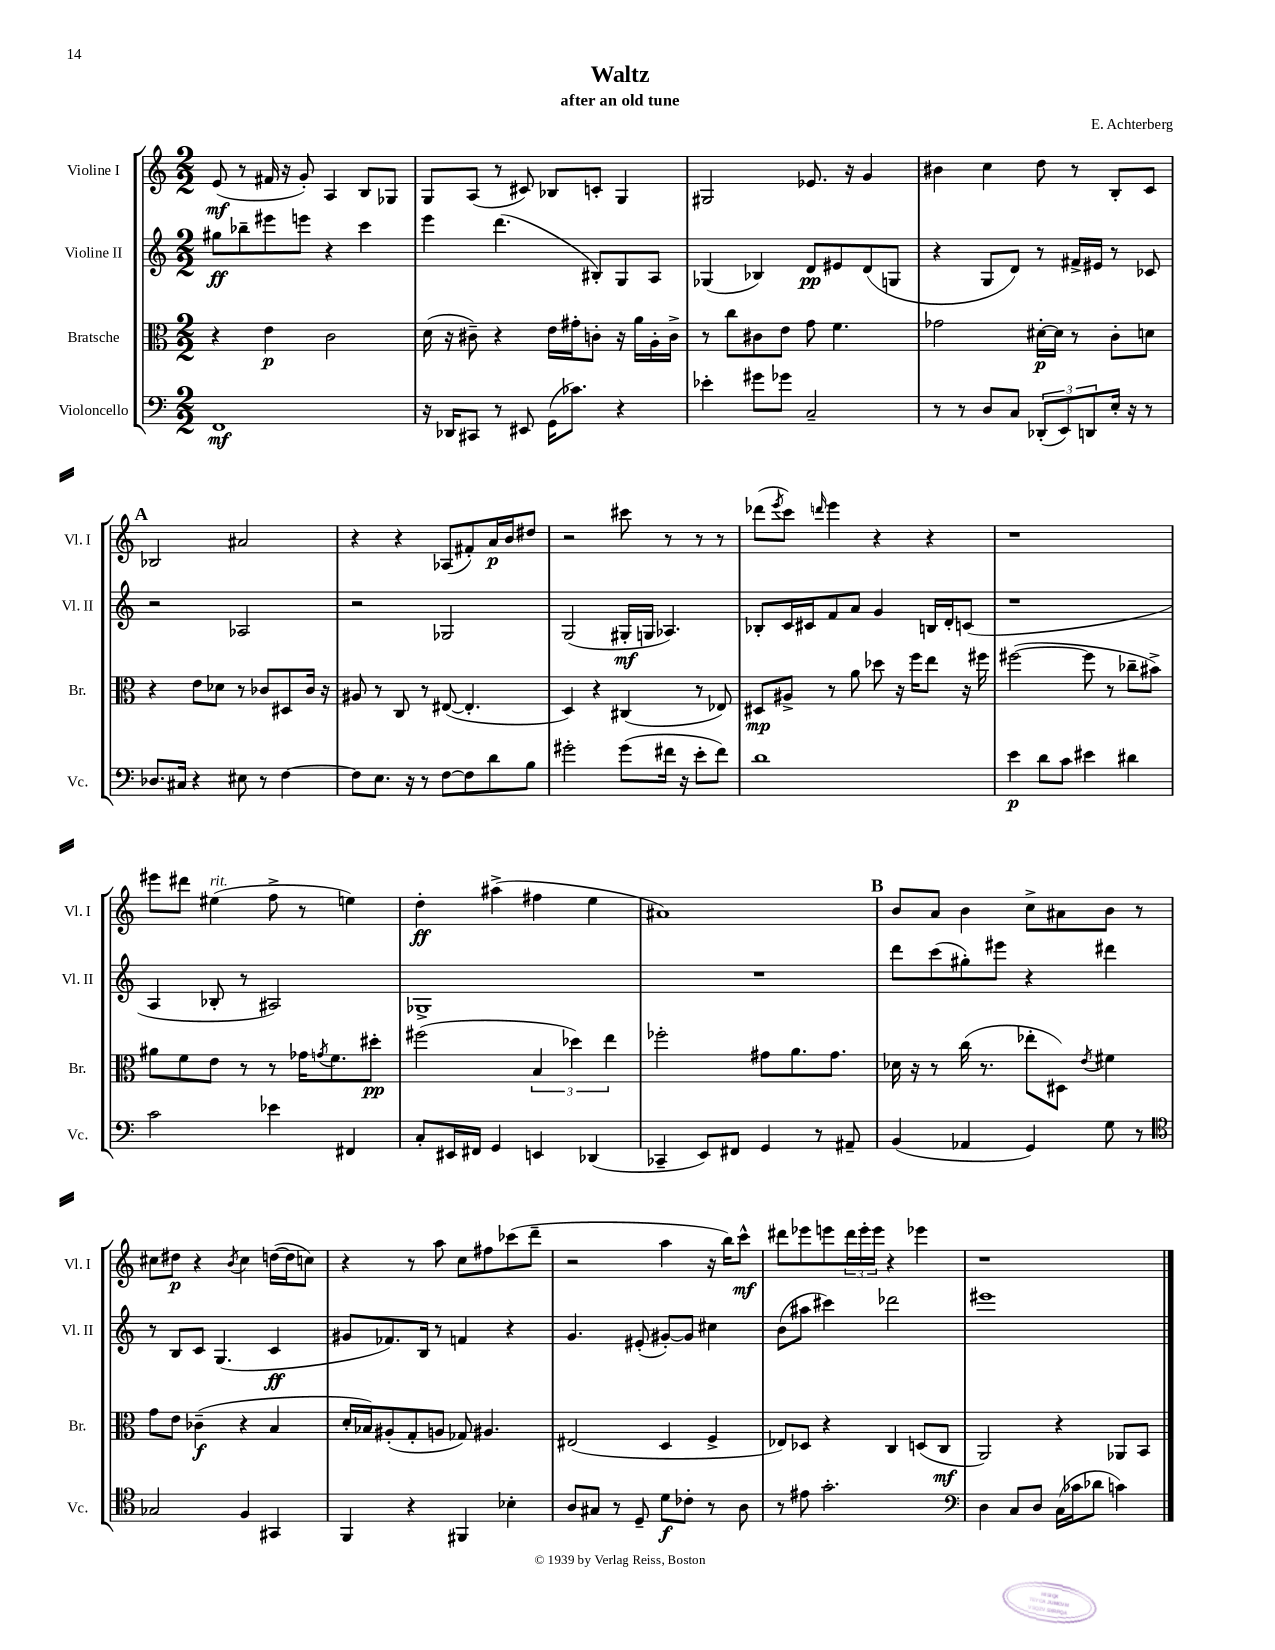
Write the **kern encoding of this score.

**kern	**dynam	**kern	**dynam	**kern	**dynam	**kern	**dynam
*part4	*part4	*part3	*part3	*part2	*part2	*part1	*part1
*staff4	*staff4	*staff3	*staff3	*staff2	*staff2	*staff1	*staff1
*I"Violoncello	*	*I"Bratsche	*	*I"Violine II	*	*I"Violine I	*
*I'Vc.	*	*I'Br.	*	*I'Vl. II	*	*I'Vl. I	*
*clefF4	*	*clefC3	*	*clefG2	*	*clefG2	*
*k[]	*	*k[]	*	*k[]	*	*k[]	*
*M2/2	*	*M2/2	*	*M2/2	*	*M2/2	*
=1	=1	=1	=1	=1	=1	=1	=1
1FF	mf	4r	.	8gg#X\L	ff	(8e/	mf
.	.	.	.	8bb-X~\	.	8r	.
.	.	4e\	p	8eee#X\	.	16f#X/	.
.	.	.	.	.	.	16r	.
.	.	.	.	8eeen\J	.	8g'/)	.
.	.	2c\	.	4r	.	4A/	.
.	.	.	.	4ccc\	.	8B/L	.
.	.	.	.	.	.	8G-X/J	.
=2	=2	=2	=2	=2	=2	=2	=2
16r	.	(16d\	.	4eee\	.	8G/L	.
16DD-X/KL	.	16r	.	.	.	.	.
8CC#X/J	.	8c#X~\)	.	.	.	(8A/J	.
8r	.	4r	.	(4.ddd\	.	8r	.
8EE#X/	.	.	.	.	.	8c#X/)	.
(16GG\KL	.	16e\LL	.	.	.	8B-X/L	.
8.c-X\J)	.	16g#X'\J	.	.	.	.	.
.	.	8cn'\J	.	8B#X'/L)	.	8cn'/J	.
4r	.	16r	.	8G/	.	4G/	.
.	.	16a\LL	.	.	.	.	.
.	.	16A'\	.	8A/J	.	.	.
.	.	16c^\JJ	.	.	.	.	.
=3	=3	=3	=3	=3	=3	=3	=3
4e-X'\	.	8r	.	(4G-X/	.	2G#X/	.
.	.	8cc\L	.	.	.	.	.
8g#X\L	.	8c#X\	.	4B-X/)	.	.	.
8g-X\J	.	8e\J	.	.	.	.	.
2C~/	.	8g\	.	8d/L	pp	8.e-X/	.
.	.	4.f\	.	8e#X/	.	.	.
.	.	.	.	.	.	16r	.
.	.	.	.	(8d/	.	4g/	.
.	.	.	.	8Gn/J	.	.	.
=4	=4	=4	=4	=4	=4	=4	=4
8r	.	2g-X\	.	4r	.	4b#X\	.
8r	.	.	.	.	.	.	.
8D/L	.	.	.	8G/L	.	4cc\	.
8C/J	.	.	.	8d/J)	.	.	.
(12DD-X'/L	.	[16d#X'\LL	p	8r	.	8dd\	.
.	.	16d#\JJ]	.	.	.	.	.
12EE/)	.	.	.	.	.	.	.
.	.	8r	.	16f#X^/LL	.	8r	.
12DDn/	.	.	.	.	.	.	.
.	.	.	.	16e#X/JJ	.	.	.
16E'/Jk	.	8c'\L	.	8r	.	8B'/L	.
16r	.	.	.	.	.	.	.
8r	.	8dn\J	.	8c-X/	.	8c/J	.
!!LO:LB:g=z
!!LO:REH:place=s1:t=A
=5	=5	=5	=5	=5	=5	=5	=5
8.D-X/L	.	4r	.	2r	.	2B-X/	.
16C#X/Jk	.	.	.	.	.	.	.
4r	.	8e\L	.	.	.	.	.
.	.	8d-X\J	.	.	.	.	.
8E#X\	.	8r	.	2A-X/	.	2a#X/	.
8r	.	8c-X/L	.	.	.	.	.
[4F\	.	8D#X/	.	.	.	.	.
.	.	16c-/Jk	.	.	.	.	.
.	.	16r	.	.	.	.	.
=6	=6	=6	=6	=6	=6	=6	=6
8F\L]	.	8A#X/	.	2r	.	4r	.
8.E\J	.	8r	.	.	.	.	.
.	.	8C/	.	.	.	4r	.
16r	.	.	.	.	.	.	.
8r	.	8r	.	.	.	.	.
[8F\L	.	([8E#X/	.	2G-X/	.	(8A-X/L	.
8F\]	.	4.E#'/]	.	.	.	8f#X'/)	.
8d\	.	.	.	.	.	16a/L	p
.	.	.	.	.	.	16b/J	.
8B\J	.	.	.	.	.	8dd#X/J	.
=7	=7	=7	=7	=7	=7	=7	=7
2g#X'\	.	4D/)	.	(2G/	.	2r	.
.	.	4r	.	.	.	.	.
(8g#\L	.	(4C#X/	.	16G#X'/LL	mf	8ccc#X\	.
.	.	.	.	16Gn/JJ	.	.	.
16f#X\Jk	.	.	.	4.A-X/)	.	8r	.
16r	.	.	.	.	.	.	.
8e'\L	.	8r	.	.	.	8r	.
8f#\J)	.	8E-X/)	.	.	.	8r	.
=8	=8	=8	=8	=8	=8	=8	=8
1d	.	8D#X/L	mp	8B-X'/L	.	(8ddd-X\L	.
.	.	.	.	.	.	8qeee/	.
.	.	8A#X^/J	.	16c/L	.	8ccc\J)	.
.	.	.	.	16c#X/J	.	.	.
.	.	.	.	.	.	16qqdddn/	.
.	.	8r	.	8f/	.	4eee\	.
.	.	8a\	.	8a/J	.	.	.
.	.	8dd-X\	.	4g/	.	4r	.
.	.	16r	.	.	.	.	.
.	.	16ff\KL	.	.	.	.	.
.	.	8ee\J	.	16Bn/LL	.	4r	.
.	.	.	.	16d'/J	.	.	.
.	.	16r	.	(8cn/J	.	.	.
.	.	16ff#X\	.	.	.	.	.
=9	=9	=9	=9	=9	=9	=9	=9
4e\	p	([2ff#X\	.	1r	.	1r	.
8d\L	.	.	.	.	.	.	.
8c\J	.	.	.	.	.	.	.
4e#X\	.	8ff#\]	.	.	.	.	.
.	.	8r	.	.	.	.	.
4d#X\	.	8cc-X~\L	.	.	.	.	.
.	.	8b#X^\J)	.	.	.	.	.
!!LO:LB:g=z
=10	=10	=10	=10	=10	=10	=10	=10
2c\	.	8a#X\L	.	4A/	.	8eee#X\L	.
.	.	8f\	.	.	.	8ddd#X\J	.
!	!	!	!	!	!	!LO:TX:a:i:t=rit.	!
.	.	8e\J	.	8B-X'/	.	(4ee#X\	.
.	.	8r	.	8r	.	.	.
4e-X\	.	8r	.	2A#X/)	.	8ff^\	.
.	.	16g-X\KL	.	.	.	8r	.
.	.	8qgn/	.	.	.	.	.
.	.	8.f\	.	.	.	.	.
4FF#X/	.	.	.	.	.	4een\)	.
.	.	8dd#X'\J	pp	.	.	.	.
=11	=11	=11	=11	=11	=11	=11	=11
8C'/L	.	(2ff#X\	.	1G-X^	.	4dd'\	ff
16EE#X/L	.	.	.	.	.	.	.
16FF#X/JJ	.	.	.	.	.	.	.
4GG/	.	.	.	.	.	(4aa#X^\	.
4EEn/	.	6B/	.	.	.	4ff#X\	.
.	.	6dd-X\)	.	.	.	.	.
(4DD-X/	.	.	.	.	.	4ee\	.
.	.	6ee\	.	.	.	.	.
=12	=12	=12	=12	=12	=12	=12	=12
4CC-X~/	.	2ff-X'\	.	1r	.	1a#X)	.
8EE/L)	.	.	.	.	.	.	.
8FF#X/J	.	.	.	.	.	.	.
4GG/	.	8g#X\L	.	.	.	.	.
.	.	8.a\	.	.	.	.	.
8r	.	.	.	.	.	.	.
.	.	8.g#\J	.	.	.	.	.
8AA#X~/	.	.	.	.	.	.	.
!!LO:REH:place=s1:t=B
=13	=13	=13	=13	=13	=13	=13	=13
(4BB/	.	16d-X\	.	8ddd\L	.	8b/L	.
.	.	16r	.	.	.	.	.
.	.	8r	.	(8ccc\	.	8a/J	.
4AA-X/	.	(16cc\	.	8gg#X'\)	.	4b\	.
.	.	8.r	.	.	.	.	.
.	.	.	.	8eee#X\J	.	.	.
4GG/)	.	8ee-X'\L	.	4r	.	8cc^\L	.
.	.	8D#X\J)	.	.	.	8a#X\	.
.	.	8qe/	.	.	.	.	.
8G\	.	4f#X\	.	4ddd#X\	.	8b\J	.
8r	.	.	.	.	.	8r	.
!!LO:LB:g=z
=14	=14	=14	=14	=14	=14	=14	=14
*clefC4	*	*	*	*	*	*	*
2G-X/	.	8g\L	.	8r	.	8cc#X\L	.
.	.	8e\J	.	8B/L	.	8dd#X\J	p
.	.	(4c-X~\	f	8c/J	.	4r	.
.	.	.	.	(4.G/	.	.	.
.	.	.	.	.	.	8qb/	.
4F/	.	4r	.	.	.	4cc#\	.
4GG#X/	.	4B/	.	4c/	ff	([16ddn\LL	.
.	.	.	.	.	.	16dd\J]	.
.	.	.	.	.	.	8ccn\J)	.
=15	=15	=15	=15	=15	=15	=15	=15
4FF/	.	16d'/LL	.	8g#X/L	.	4r	.
.	.	16B-X/J)	.	.	.	.	.
.	.	(8A#X'/	.	8.f-X/)	.	.	.
4r	.	8G'/	.	.	.	8r	.
.	.	.	.	16B/Jk	.	.	.
.	.	8An/J	.	8r	.	8aa\	.
4FF#X/	.	8G-X/)	.	4fn/	.	8cc\L	.
.	.	4.A#X/	.	.	.	8ff#X\	.
4B-X'\	.	.	.	4r	.	(8ccc-X\	.
.	.	.	.	.	.	8ddd~\J	.
=16	=16	=16	=16	=16	=16	=16	=16
8A/L	.	(2E#X/	.	4.g/	.	2r	.
8G#X/J	.	.	.	.	.	.	.
8r	.	.	.	.	.	.	.
8D~/	.	.	.	(8e#X'/	.	.	.
8d\L	f	4D/	.	[8g#X'/L)	.	4aa\	.
8c-X'\J	.	.	.	8g#/J]	.	.	.
8r	.	4F^/	.	4cc#X\	.	16r	.
.	.	.	.	.	.	16bb\KL)	.
8A\	.	.	.	.	.	8ccc^^\J	mf
=17	=17	=17	=17	=17	=17	=17	=17
8r	.	8E-X/L)	.	(8b\L	.	8ddd#X\L	.
8e#X\	.	8D-X/J	.	8aa#X\J	.	8eee-X\	.
2.g'\	.	4r	.	4ccc#X\)	.	8eeen\	.
.	.	.	.	.	.	24ddd#\L	.
.	.	.	.	.	.	24eee'\	.
.	.	.	.	.	.	24eee\JJ	.
.	.	4C/	.	2ddd-X\	.	4r	.
.	.	(8Dn/L	.	.	.	4eee-X\	.
.	.	8C/J	mf	.	.	.	.
=18	=18	=18	=18	=18	=18	=18	=18
*clefF4	*	*	*	*	*	*	*
4D\	.	2AA/)	.	1eee#X	.	1r	.
8C/L	.	.	.	.	.	.	.
8D/J	.	.	.	.	.	.	.
(16C\LL	.	4r	.	.	.	.	.
16c-X\J	.	.	.	.	.	.	.
8d-X\J	.	.	.	.	.	.	.
4cn\)	.	8AA-X/L	.	.	.	.	.
.	.	8BB/J	.	.	.	.	.
==	==	==	==	==	==	==	==
*-	*-	*-	*-	*-	*-	*-	*-
